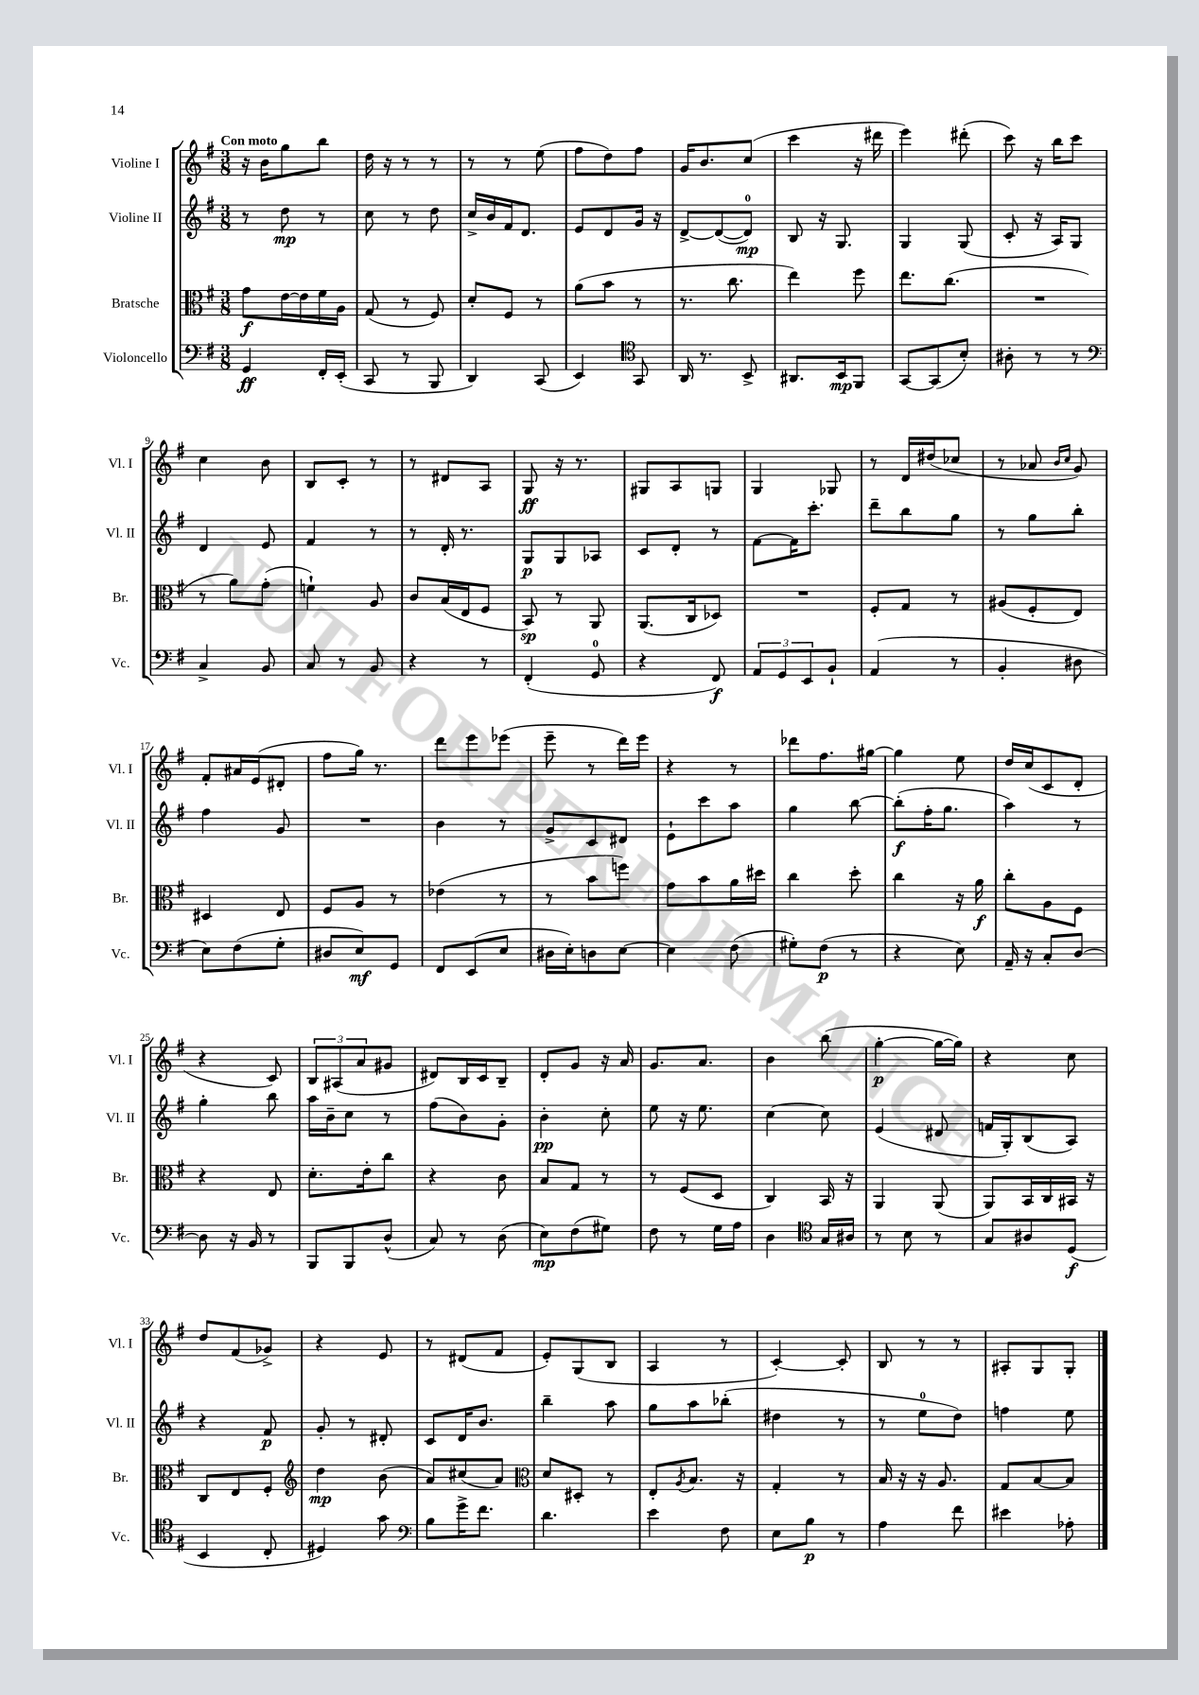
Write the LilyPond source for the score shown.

<<
\new StaffGroup <<
\new Staff = "s0" \with { instrumentName = "Violine I" shortInstrumentName = "Vl. I" } {
    \clef treble \key g \major \numericTimeSignature \time 3/8 \tempo "Con moto"
    r16 b'16 g''8 b''8 |
    d''16 r16 r8 r8 |
    r8 r8 e''8( |
    fis''8 d''8) fis''8 |
    g'16 b'8. c''8( |
    c'''4 r16 dis'''16 |
    e'''4) dis'''8-.( |
    c'''8) r16 b''16 c'''8 |
    c''4 b'8 |
    b8 c'8-. r8 |
    r8 dis'8 a8 |
    g8\ff r16 r8. |
    gis8 a8 g8 |
    g4 ges8 |
    r8 d'16 dis''16( ces''8 |
    r8 aes'8 \grace { b'16 c''16 } g'8) |
    fis'8-. ais'16 e'16( dis'8-. |
    fis''8 g''16) r8. |
    d'''8 e'''8 ees'''8( |
    e'''8-- r8 d'''16) e'''16 |
    r4 r8 |
    des'''8 fis''8. gis''16~ |
    gis''4 e''8 |
    d''16 c''16( c'8 d'8-. |
    r4 c'8) |
    \tuplet 3/2 { b8 ais8( a'8 } gis'8 |
    dis'8) b16 c'16 b8-- |
    d'8-. g'8 r16 a'16 |
    g'8. a'8. |
    b'4 b''8( |
    g''4~-.\p g''16~ g''16) |
    r4 c''8 |
    d''8 fis'8( ges'8->) |
    r4 e'8 |
    r8 dis'8( fis'8 |
    e'8-.) g8( b8 |
    a4 r8 |
    c'4~-.) c'8-. |
    b8 r8 r8 |
    ais8-. g8 g8-. \bar "|." |
}
\new Staff = "s1" \with { instrumentName = "Violine II" shortInstrumentName = "Vl. II" } {
    \clef treble \key g \major \numericTimeSignature \time 3/8
    r8 d''8\mp r8 |
    c''8 r8 d''8 |
    c''16-> b'16 fis'16 d'8. |
    e'8 d'8 g'16 r16 |
    d'8~-> d'8~( d'8-0\mp) |
    b8 r16 g8. |
    g4 g8( |
    c'8-. r16 a16) g8 |
    d'4 e'8 |
    fis'4 r8 |
    r8 d'16-. r8. |
    g8\p g8 aes8 |
    c'8 d'8-. r8 |
    fis'8~ fis'16 c'''8.-. |
    d'''8-- b''8 g''8 |
    r8 g''8 b''8-. |
    fis''4 g'8 |
    R4. |
    b'4 r8 |
    g'8-> c'8 dis'8 |
    e'8-! c'''8 a''8 |
    g''4 b''8~ |
    b''8-.\f( fis''16-. g''8. |
    a''4) r8 |
    g''4-. b''8 |
    a''16 b'16-- c''8 r8 |
    fis''8( b'8) g'8-. |
    b'4-.\pp c''8-. |
    e''8 r16 e''8. |
    c''4~ c''8 |
    e'4( dis'8 |
    f'16 g16-.) b8( a8) |
    r4 fis'8\p |
    g'8-. r8 dis'8-. |
    c'8 d'16 b'8. |
    b''4-- a''8 |
    g''8 a''8 bes''8-.( |
    dis''4 r8 |
    r8 e''8-0 d''8) |
    f''4 e''8 \bar "|." |
}
\new Staff = "s2" \with { instrumentName = "Bratsche" shortInstrumentName = "Br." } {
    \clef alto \key g \major \numericTimeSignature \time 3/8
    g'8\f e'16~ e'16 fis'16 a16 |
    g8( r8 fis8) |
    d'8-. fis8 r8 |
    a'8( b'8 r8 |
    r8. c''8. |
    e''4) fis''8 |
    e''8. c''8.( |
    R4. |
    r8 a'8) g'8-.( |
    f'4-!) a8 |
    c'8 b16( e16 fis8 |
    b,8\sp) r8 a,8 |
    a,8.( c16 des8) |
    R4. |
    fis8-. g8 r8 |
    ais8( fis8-. e8) |
    dis4 e8 |
    fis8 a8 r8 |
    ees'4( r8 |
    r8 b'8 f''8) |
    g'8 b'8 a'16 dis''16 |
    c''4 d''8-. |
    c''4 r16 a'16\f |
    c''8-. a8 fis8 |
    r4 e8 |
    d'8.-. e'16-. c''8 |
    r4 c'8 |
    b8 g8 r8 |
    r8 fis8( d8 |
    c4) b,16 r16 |
    a,4 a,8( |
    a,8) b,16 c16 bis,16 r16 |
    c8 e8 fis8-. |
    \clef treble d''4\mp b'8( |
    a'8) cis''8( a'8) |
    \clef alto d'8 dis8-. r8 |
    e8-. \acciaccatura { a8 } b8. r16 |
    g4-. r8 |
    b16 r16 r16 a8. |
    g8 b8~ b8 \bar "|." |
}
\new Staff = "s3" \with { instrumentName = "Violoncello" shortInstrumentName = "Vc." } {
    \clef bass \key g \major \numericTimeSignature \time 3/8
    g,4\ff fis,16-. e,16-.( |
    c,8 r8 b,,8 |
    d,4) c,8( |
    e,4) \clef tenor g,8 |
    a,16 r8. b,8-> |
    ais,8. b,16\mp fis,8 |
    g,8~ g,8( b8-.) |
    ais8-. r8 r8 |
    \clef bass c4-> b,8 |
    c8 r8 b,8 |
    r4 r8 |
    fis,4-.( g,8-0 |
    r4 fis,8\f) |
    \tuplet 3/2 { a,8 g,8 e,8 } b,8-! |
    a,4( r8 |
    b,4-. dis8 |
    e8) fis8( g8-. |
    dis8 e8\mf) g,8 |
    fis,8 e,8( e8 |
    dis16 e16-.) d8 e8~ |
    e4 fis8( |
    gis8-.) fis8\p( r8 |
    r4 e8) |
    a,16-- r16 c8-. d8~ |
    d8 r16 b,16 r8 |
    b,,8 b,,8 d8-^( |
    c8) r8 d8( |
    e8\mp) fis8( gis8) |
    fis8 r8 g16 a16 |
    d4 \clef tenor g16 ais16 |
    r8 b8 r8 |
    g8 ais8 d8\f( |
    b,4 c8-. |
    dis4) g'8 |
    \clef bass b8 g'16-> fis'8. |
    d'4. |
    e'4 fis8 |
    e8 b8\p r8 |
    a4 fis'8 |
    eis'4 aes8-. \bar "|." |
}
>>
>>
